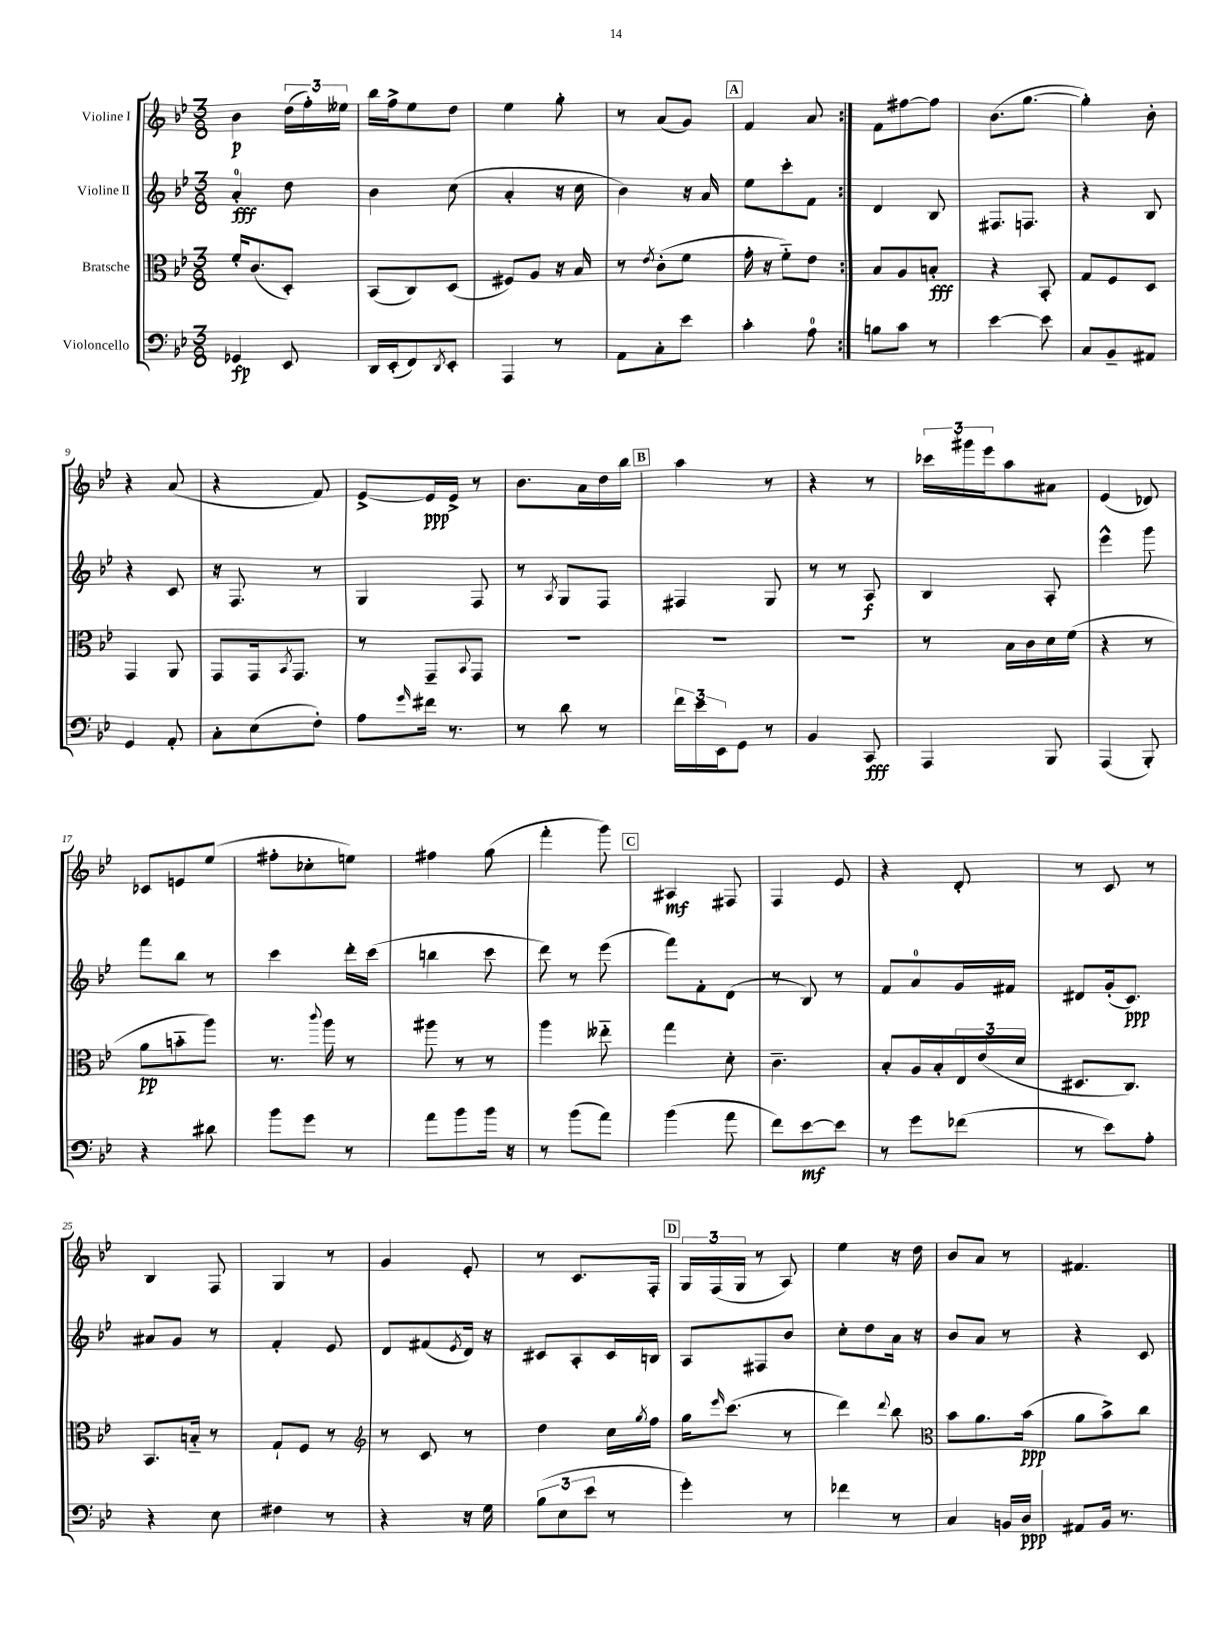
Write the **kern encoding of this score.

**kern	**kern	**kern	**kern
*staff4	*staff3	*staff2	*staff1
*clefF4	*clefC3	*clefG2	*clefG2
*k[b-e-]	*k[b-e-]	*k[b-e-]	*k[b-e-]
*M3/8	*M3/8	*M3/8	*M3/8
4GG-	16f'	4a'	4b-
.	(8.c	.	.
8EE-	8D')	8dd	(24dd
.	.	.	24ff')
.	.	.	24ee--
=	=	=	=
16DD	(8BB-	4b-	16bb-
(16EE-'	.	.	16ff^
8FF)	8C)	.	8ee-
8qDD	.	.	.
8EE-'	(8D	(8cc	8dd
=	=	=	=
4AAA	8F#)	4a'	4ee-
.	8A	.	.
8r	16r	16r	8gg'
.	16B-	16cc	.
=	=	=	=
8AA	8r	4b-)	8r
.	8qe-	.	.
8C'	(8c'	.	(8a
8e-	8f	16r	8g)
.	.	16a	.
=	=	=	=
4c'	16g'	8ee-	4f
.	16r	.	.
.	8f'~)	8ccc'	.
8A	8e-	8f	8a
=:|!	=:|!	=:|!	=:|!
8B	8B-	4d	8f
8c	8A	.	[8ff#
8r	8B'	8B-	8ff#]
=	=	=	=
[4e-	4r	8.F#	(8.b-
.	.	8.F	[8.gg
8e-]	8BB-'	.	.
=	=	=	=
8C	8G	4r	4gg'])
8BB-~	8F	.	.
8AA#	8D	8B-	8b-'
=	=	=	=
4GG	4GG	4r	4r
8AA'	8AA	8c	(8a
=	=	=	=
8C'	8GG	16r	4r
.	.	8.F	.
(8E-	16GG	.	.
.	8qBB-	.	.
.	8.GG	.	.
8F')	.	8r	8f)
=	=	=	=
8A	8r	4G	[8e-^
16qqg	.	.	.
16f#	8GG~	.	16e-]
8.r	.	.	16e-^
.	8qqBB-	.	.
.	8GG	8F	8r
=	=	=	=
8r	4.r	8r	8.b-
.	.	8qA	.
8d	.	8G	.
.	.	.	16a
8r	.	8F	16dd
.	.	.	16bb-
=	=	=	=
24f	4.r	4F#	4aa
24e-	.	.	.
24EE-	.	.	.
8GG	.	.	.
8r	.	8G	8r
=	=	=	=
4BB-	4.r	8r	4r
.	.	8r	.
8CC	.	8A	8r
=	=	=	=
4AAA	8r	4B-	24ccc-
.	.	.	24ggg#
.	.	.	24eee-
.	16B-	.	8aa
.	16c	.	.
8BBB-	16d	8A'	8a#
.	(16f	.	.
=	=	=	=
(4AAA	4r	4eee-^^	(4e-
8BBB-')	8r	8ggg	8d-)
=	=	=	=
4r	8a	8fff	8c-
.	8b'~	8bb-	8e
8d#	8aa)	8r	(8ee-
=	=	=	=
8b-	8.r	4ccc	8ff#'
8g	.	.	8cc-'
.	8qqccc	.	.
.	16aa	.	.
8r	8r	16ddd'	8ee)
.	.	(16ccc	.
=	=	=	=
8a	8aa#	4bb	4ff#
8b-	8r	.	.
16b-	8r	8ccc	(8gg
16r	.	.	.
=	=	=	=
8r	4aa	8ddd)	4fff'
(8b-	.	8r	.
8a)	8ee--'~	(8eee-	8ggg)
=	=	=	=
(4b-	4gg	8fff)	4A#
.	.	8f'	.
8a	8d'	(8d	8F#
=	=	=	=
8f)	4.c~	8r	4F
[8e-	.	8B-)	.
8e-]	.	8r	8e-
=	=	=	=
8r	8B-'	8f	4r
8g	16A	8a	.
.	16B-'	.	.
(8f-	24E-	16g	8d'
.	(24e-	.	.
.	.	16f#	.
.	24d	.	.
=	=	=	=
8r	8.D#	8d#	8r
8e-)	.	(16g'	8c
.	8.C)	8.c)	.
8A'	.	.	8r
=	=	=	=
4r	8.BB-	8a#	4B-
.	.	8g	.
.	16B'~	.	.
8E-	8r	8r	8F
=	=	=	=
4F#	8G`	4f'	4G
.	8F	.	.
8r	8r	8e-	8r
=	=	=	=
*	*clefG2	*	*
4r	8r	8d	4g
.	8c	(8f#	.
.	.	8qe-	.
16r	8r	16d)	8e-'
16G	.	16r	.
=	=	=	=
(12B-	4dd	8c#	8r
12E-	.	.	.
.	.	8A'	8.c
12e-	.	.	.
8r	16cc	16c#	.
.	8qgg	.	.
.	16ff	16B	16F'
=	=	=	=
4g')	16gg	8A	24G
.	.	.	(24F
.	16qqeee-	.	.
.	(8.ccc	.	.
.	.	.	24G
.	.	8F#	8r
8r	8r	8b-	8A)
=	=	=	=
4f-	4ddd)	8cc'	4ee-
.	.	8dd	.
.	8qqddd	.	.
8r	8bb-	16a	16r
.	.	16r	16dd
=	=	=	=
*	*clefC3	*	*
4C	8b-	8b-	8b-
.	8.a	8a	8a
16BB	.	8r	8r
16D	(16b-	.	.
=	=	=	=
8AA#	8a	4r	4.f#
16BB-	8b-^)	.	.
8.r	.	.	.
.	8cc	8c	.
==	==	==	==
*-	*-	*-	*-
